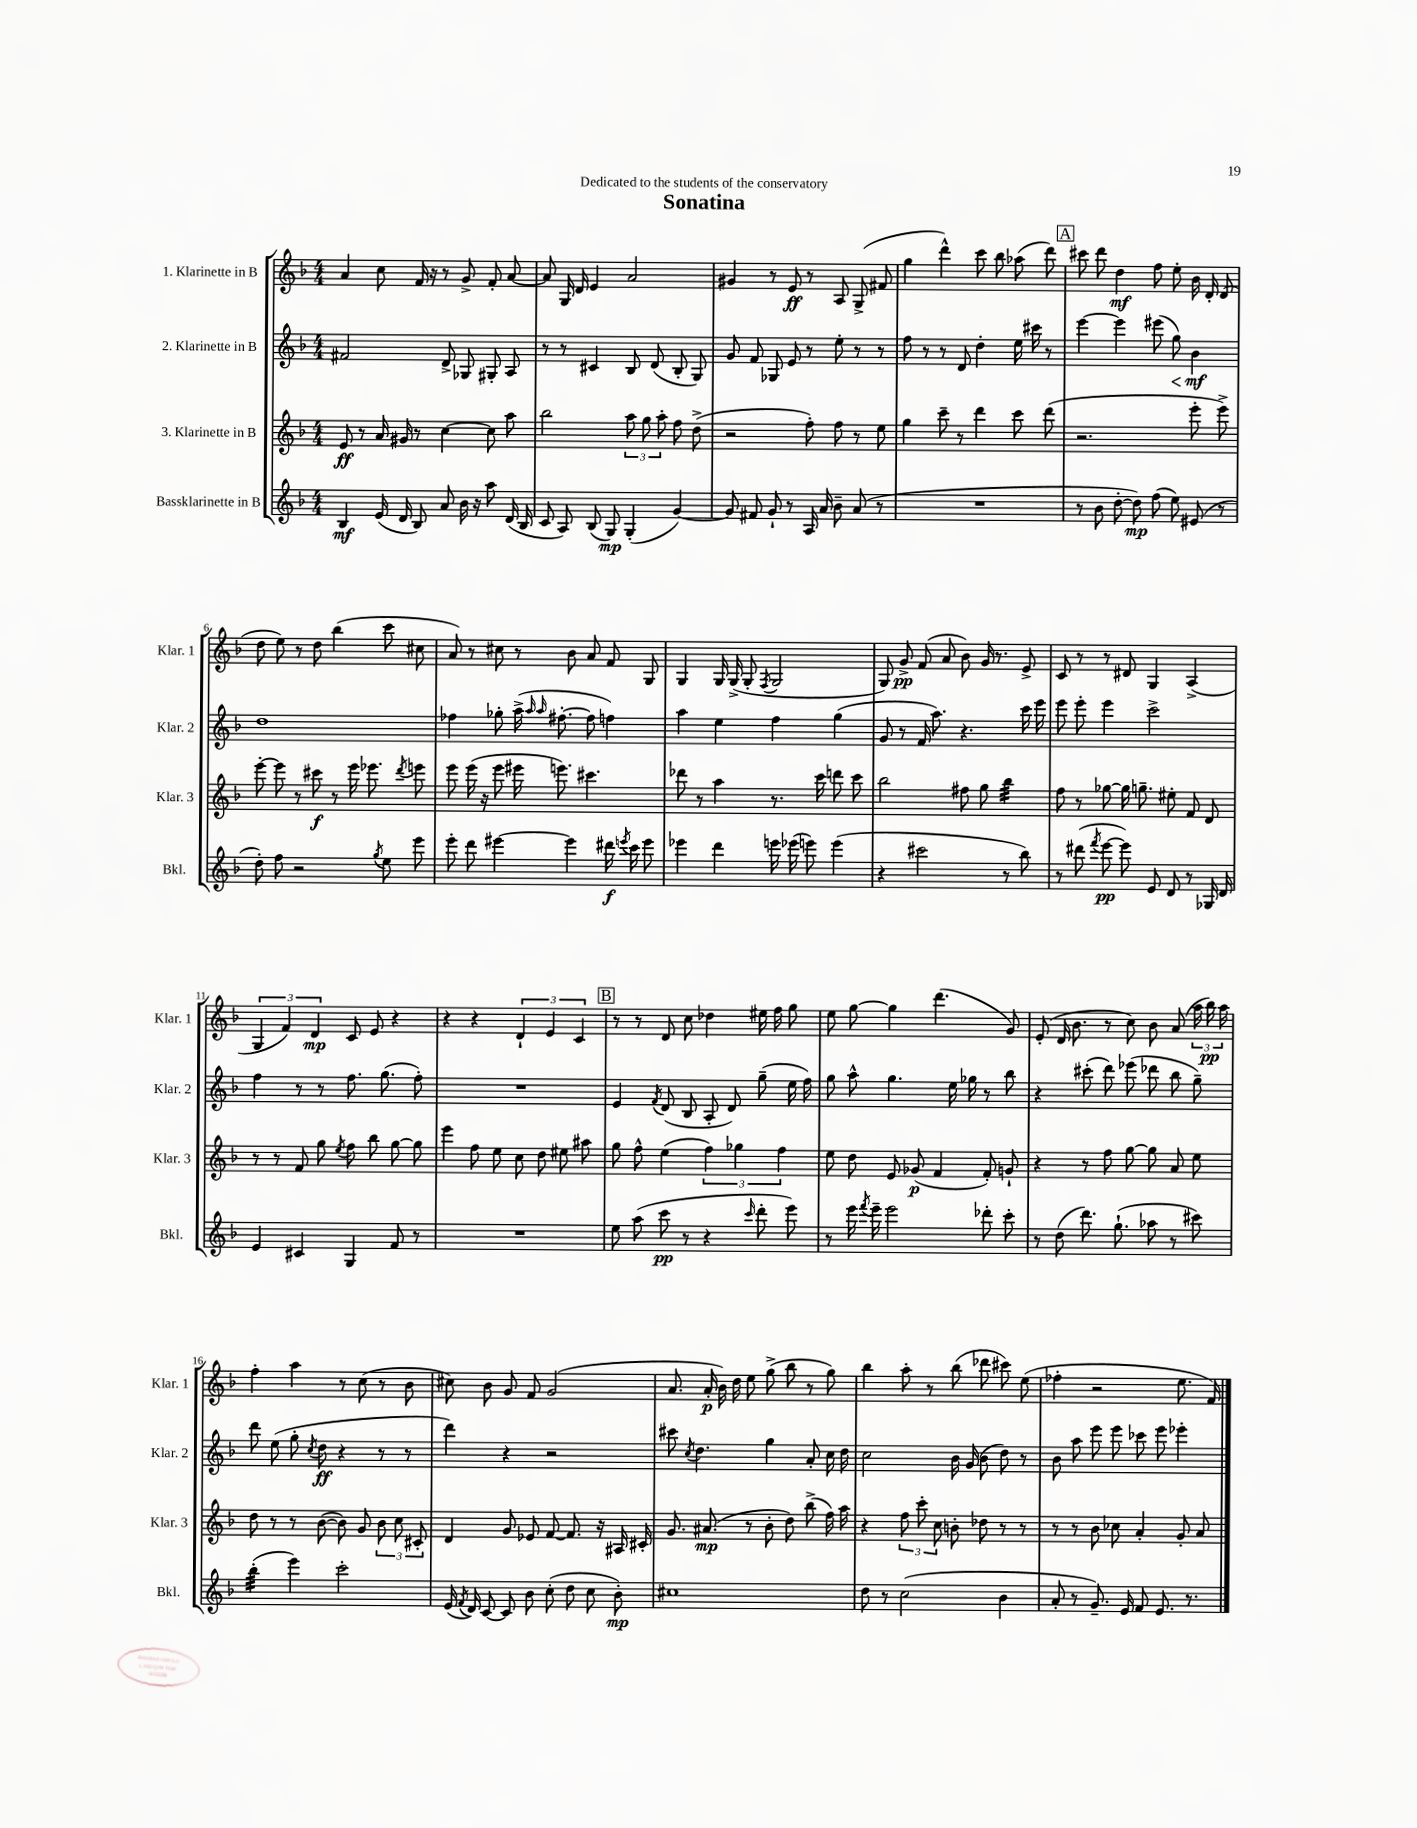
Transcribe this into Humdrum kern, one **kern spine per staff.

**kern	**kern	**kern	**kern
*staff4	*staff3	*staff2	*staff1
*clefG2	*clefG2	*clefG2	*clefG2
*k[b-]	*k[b-]	*k[b-]	*k[b-]
*M4/4	*M4/4	*M4/4	*M4/4
4B-/	8e/	2f#/	4a/
.	8r	.	.
(16e/	16a/	.	8cc\
16d/	16g#/	.	.
8B-/)	8r	.	16f/
.	.	.	16r
8a/	[4cc\	8d^/	8r
16b-\	.	8G-/	8g^/
16r	.	.	.
8aa\	8cc\]	8G#'/	8f'/
(16d/	8aa\	8A/	[8a/
16B-/	.	.	.
=	=	=	=
8c/	2bb-\	8r	8a/]
8A/)	.	8r	16G/
.	.	.	16d/
(8B-/	.	4c#/	4e/
8G/)	.	.	.
(4G'/	12aa\	8B-/	2a/
.	12gg\	.	.
.	.	(8d/	.
.	12aa'\	.	.
[4g/)	8ff\	8B-'/	.
.	(8dd^\	8G/)	.
=	=	=	=
8g/]	2r	8g/	4g#/
8f#/	.	8f/	.
8g`/	.	8G-/	8r
8r	.	8e/	8e/
16A/	8ff'\)	8r	8r
16a/	.	.	.
8b-~\	8ff\	8ee'\	8A/
(8a/	8r	8r	(8G^/
8r	8ee\	8r	8f#/
=	=	=	=
1r	4gg\	8ff\	4gg\
.	.	8r	.
.	8ccc~\	8r	4ddd^^\)
.	8r	8d/	.
.	4ddd\	4dd'\	8ccc\
.	.	.	8bb-\
.	8ccc\	16ee\	(8aa-\
.	.	16ccc#\	.
.	(8ddd\	8r	8ddd\)
=	=	=	=
8r	2.r	[4eee\	8ccc#\
8b-\	.	.	8ddd\
[8dd'\	.	4eee\]	4dd\
8dd\])	.	.	.
(8ff\	.	(8eee#\	8ff\
8ee\)	.	8gg\)	8ee'\
(8e#/	8eee'\	4b-\	16b-\
.	.	.	16d'/
8r	8eee^\)	.	(8d/
=	=	=	=
8dd'\)	[8eee'\	1dd	8dd\
8ff\	8eee\]	.	8ee\)
2r	8r	.	8r
.	8ccc#\	.	8dd\
.	8r	.	(4bb-\
.	16eee\	.	.
.	8.eee-\	.	.
8qgg/	.	.	.
8ee\	.	.	8ccc\
.	8qddd/	.	.
8eee\	8eee\	.	8cc#\
=	=	=	=
8eee'\	8eee\	4ff-\	8a/)
8ddd\	(16eee\	.	8r
.	16r	.	.
[4eee#\	8eee\	8gg-'\	8cc#\
.	16eee#\	(16aa^\	8r
.	.	16qqaa/	.
.	.	16qqaa/	.
.	8.eee\)	[8.ff#'\	.
4eee#\]	.	.	8b-\
.	4.ccc#\	8ff#\]	8a/
16ddd#\	.	4ff\)	8f/
8qeee/	.	.	.
16ccc\	.	.	.
8eee\	.	.	8G/
=	=	=	=
4eee-\	8ddd-\	4aa\	4G/
.	8r	.	.
4ddd\	4aa\	4ee\	16G/
.	.	.	(16G^/
.	.	.	8G'/
.	.	.	8qF/
16eee\	8.r	4ff\	2G/
(16eee-\	.	.	.
8eee\)	.	.	.
.	16ccc\	.	.
(4eee\	8ddd\	(4gg\	.
.	8ccc\	.	.
=	=	=	=
4r	2bb-\	8g/	8G/)
.	.	8r	8g^/
2ccc#\	.	16f/	(8f/
.	.	8.aa\)	.
.	.	.	8a/
.	8ff#\	4.r	8b-\)
.	8gg\	.	16g/
.	.	.	8.r
8r	4bb-\	.	.
8bb-\)	.	16ccc\	8e^/
.	.	16eee\	.
=	=	=	=
8r	8ff\	8eee\	8c/
(8ddd#\	8r	8eee'\	8r
8qfff/	.	.	.
[8eee\	[8gg-\	4eee\	8r
8eee\])	16gg-\]	.	8d#/
.	8.gg~\	.	.
8e/	.	2ccc^\	4G/
8d/	8ee#'\	.	.
8r	8f/	.	(4A^/
16G-/	8d/	.	.
16d/	.	.	.
=	=	=	=
4e/	8r	4ff\	6G/
.	8r	.	.
.	.	.	6f/)
4c#/	8f/	8r	.
.	.	.	6d/
.	8gg\	8r	.
.	8qee/	.	.
4G/	8ff\	8.ff\	8c/
.	8bb-\	.	8e/
.	.	(8.gg\	.
8f/	[8gg\	.	4r
8r	8gg\]	8ff'\)	.
=	=	=	=
1r	4eee\	1r	4r
.	8ff\	.	4r
.	8ee\	.	.
.	8cc\	.	6d`/
.	8dd\	.	.
.	.	.	6e/
.	8ee#\	.	.
.	.	.	6c/
.	8aa#\	.	.
=	=	=	=
8ee\	8gg\	4e/	8r
(8aa\	8ff^^\	.	8r
.	.	8qf/	.
8ccc\	(4ee\	(8d/	8d/
8r	.	8B-/	8cc\
4r	6ff\)	8A'/	4dd-\
.	.	8d/)	.
.	6gg-\	.	.
16qqccc/	.	.	.
8ddd'\	.	(8gg~\	16ee#\
.	.	.	16ff\
.	6ff\	.	.
8eee\)	.	16ee\	8gg\
.	.	16ff\)	.
=	=	=	=
8r	8ee\	8gg\	8ee\
16eee\	8dd\	8aa^^\	[8gg\
8qfff/	.	.	.
16eee~\	.	.	.
2eee\	8e/	4.gg\	4gg\]
.	(8g-/	.	.
.	4f/	.	(4.ddd\
.	.	16ee\	.
.	.	16gg-\	.
8ddd-'\	8f'/)	8r	.
8ccc'\	8g`/	8bb-\	8g/)
=	=	=	=
8r	4r	4r	(8e'/
(8dd\	.	.	16d/
.	.	.	8.b-\
8.ddd\)	8r	(8ccc#'\	.
.	8ff\	8ddd\)	8r
(8.gg`\	.	.	.
.	[8gg\	(8eee-\	8cc\)
8aa-\	8gg\]	8ddd-\	8b-\
8r	8a/	8bb-\	(8a/
8ccc#\)	8ee\	8gg~\)	24aa\
.	.	.	24bb-\)
.	.	.	24aa\
=	=	=	=
(4bb-'\	8dd\	8ddd\	4ff'\
.	8r	(8ee\	.
4eee\)	8r	8gg'\	4aa\
.	.	8qcc/	.
.	([8b-\	8dd\	.
2ccc'\	8b-\])	4r	8r
.	8g/	.	(8cc\
.	12b-\	8r	8r
.	12cc\	.	.
.	.	8r	8b-\
.	12c#'/	.	.
=	=	=	=
(16e/	4d/	4ddd\)	8cc#\)
8qf/	.	.	.
16d/)	.	.	.
[8c/	.	.	8b-\
8c/]	8g/	4r	8g/
8b-\	8e-/	.	8f/
(8cc'\	[8f/	2r	(2g/
8dd\	8.f/]	.	.
8cc\	.	.	.
.	16r	.	.
8b-'\)	16A#/	.	.
.	16c#'/	.	.
=	=	=	=
1cc#	8.g/	8ccc#\	8.a/
.	.	8qcc/	.
.	.	4.dd\	.
.	(8.a#/	.	16a'/
.	.	.	16b-\)
.	.	.	16dd\
.	8r	.	8ee\
.	8b-'\	4gg\	(8gg^\
.	8dd\)	.	8bb-\
.	(8bb-^\	8a'/	8r
.	16ff\)	16cc\	8gg\)
.	16aa\	16dd\	.
=	=	=	=
8dd\	4r	2cc\	4bb-\
8r	.	.	.
(2cc\	12ff\	.	8aa'\
.	12ccc'\	.	.
.	.	.	8r
.	12cc\	.	.
.	8b'\	16b-\	(8bb-\
.	.	(16g/	.
.	8dd-\	8b-\	8ddd-\
4b-\	8r	8dd\)	8ccc#\)
.	8r	8r	(8ee\
=	=	=	=
8a'/	8r	8b-\	4ff-'\
8r	8r	8aa\	.
8.g~/)	8b-\	8eee\	2r
.	8cc-\	8eee\	.
16e/	.	.	.
8f/	4a'/	8ccc-\	.
8.e/	.	8eee\	.
.	8g'/	4eee-'\	8.ee\
8.r	.	.	.
.	8a/	.	.
.	.	.	16f/)
==	==	==	==
*-	*-	*-	*-
